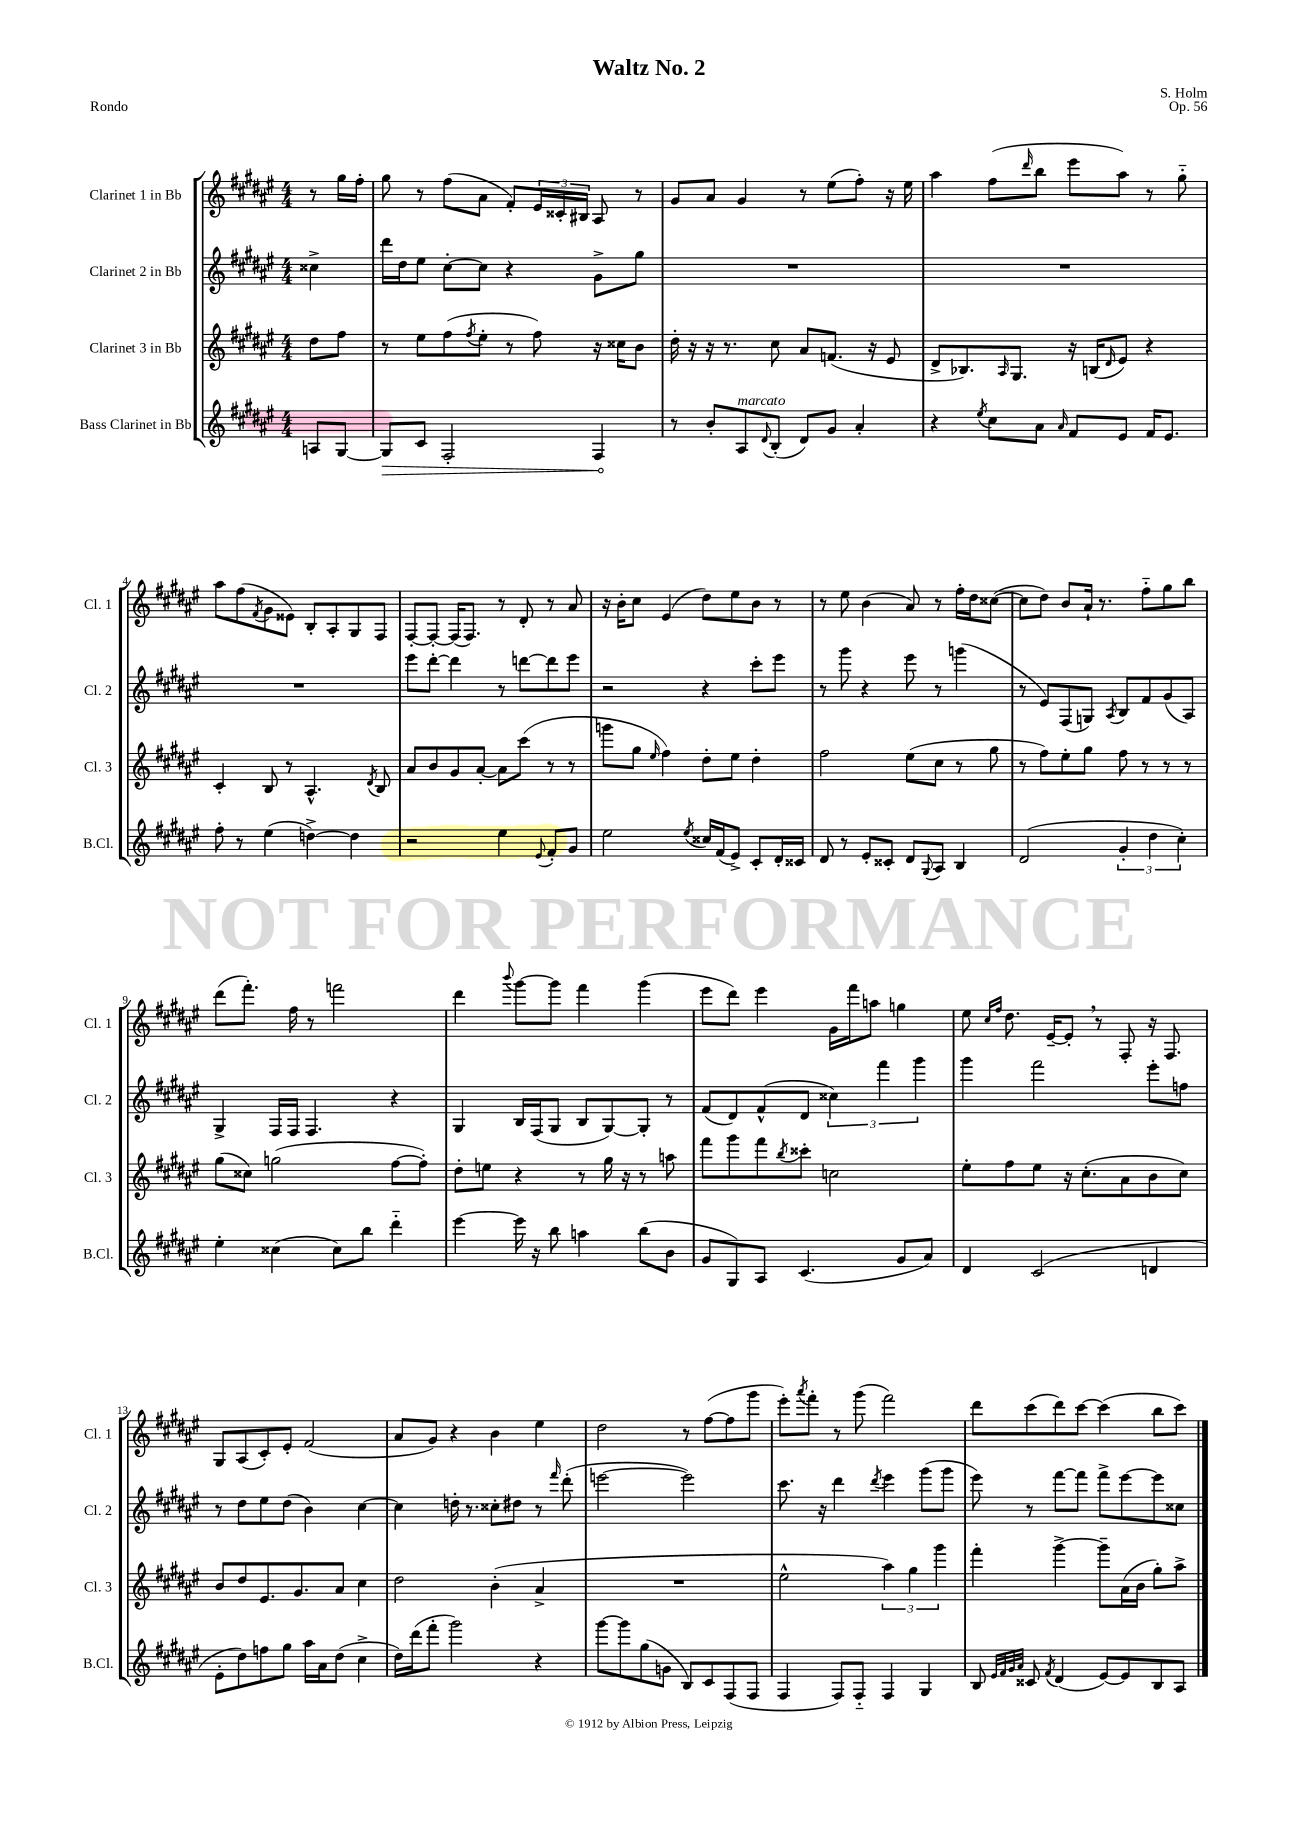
\header { title = "Waltz No. 2" composer = "S. Holm" opus = "Op. 56" piece = "Rondo" }
<<
\new StaffGroup <<
\new Staff = "s0" \with { instrumentName = "Clarinet 1 in Bb" shortInstrumentName = "Cl. 1" } {
    \clef treble \key fis \major \numericTimeSignature \time 4/4 \partial 4
    r8 gis''16 fis''16-. |
    gis''8 r8 fis''8( ais'8 fis'8-.) \tuplet 3/2 { eis'16 cisis'16-. bis16 } ais8 r8 |
    gis'8 ais'8 gis'4 r8 eis''8( fis''8-.) r16 eis''16 |
    ais''4 fis''8( \grace { dis'''16 } b''8 eis'''8 ais''8) r8 gis''8-_ |
    ais''8 fis''8( \acciaccatura { fis'8 } gis'8 eisis'8) b8-. ais8-. gis8 fis8 |
    fis8~-. fis8~-. fis16( fis8.) r8 dis'8-. r8 ais'8 |
    r16 b'16-. cis''8 eis'4( dis''8) eis''8 b'8 r8 |
    r8 eis''8 b'4( ais'8) r8 fis''16-. dis''16 cisis''8~( |
    cisis''8 dis''8) b'8 ais'16-! r8. fis''8-_ gis''8 b''8 |
    dis'''8( fis'''8.-.) fis''16 r8 f'''2 |
    dis'''4 \appoggiatura { b'''8 } gis'''8~ gis'''8 fis'''4 gis'''4( |
    eis'''8 dis'''8) eis'''4 gis'16 fis'''16 a''8 g''4 |
    eis''8 \grace { cis''16 fis''16 } dis''8. eis'16~-- eis'8-. \breathe r8 fis8-. r16 fis8. |
    gis8 ais8( cis'8-.) eis'8-. fis'2( |
    ais'8 gis'8) r4 b'4 eis''4 |
    dis''2 r8 fis''8~( fis''8 gis'''8 |
    eis'''8-.) \acciaccatura { ais'''8 } fis'''8-. r8 gis'''8( fis'''2) |
    dis'''8 cis'''8( dis'''8) cis'''8~ cis'''4( b''8 cis'''8) \bar "|." |
}
\new Staff = "s1" \with { instrumentName = "Clarinet 2 in Bb" shortInstrumentName = "Cl. 2" } {
    \clef treble \key fis \major \numericTimeSignature \time 4/4 \partial 4
    cisis''4-> |
    dis'''16 dis''16 eis''8 cis''8~-. cis''8 r4 gis'8-> gis''8 |
    R1 |
    R1 |
    R1 |
    eis'''8 dis'''8~-. dis'''4 r8 d'''8~ d'''8 eis'''8 |
    r2 r4 cis'''8-. eis'''8 |
    r8 gis'''8 r4 eis'''8 r8 g'''4( |
    r8 eis'8) fis8( g8) \acciaccatura { ais8 } b8 fis'8 gis'8( ais8) |
    gis4-> fis16 fis16 fis4. r4 |
    gis4 b16 fis16( gis8 b8 gis8~) gis8-. r8 |
    fis'8( dis'8) fis'8-^( dis'8 \tuplet 3/2 { cisis''4) fis'''4 gis'''4 } |
    gis'''4 fis'''2 eis'''8-. f''8 |
    r8 dis''8 eis''8 dis''8( b'4) cis''4~ |
    cis''4 d''16-. r8. cisis''8-. dis''8 r8 \grace { fis'''16 } dis'''8-.( |
    e'''2~ e'''2) |
    cis'''8. r16 dis'''4 \acciaccatura { dis'''8 } eis'''4 gis'''8( gis'''8 |
    eis'''8) r8 fis'''8~ fis'''8 fis'''8-> eis'''8~ eis'''8 cisis''8 \bar "|." |
}
\new Staff = "s2" \with { instrumentName = "Clarinet 3 in Bb" shortInstrumentName = "Cl. 3" } {
    \clef treble \key fis \major \numericTimeSignature \time 4/4 \partial 4
    dis''8 fis''8 |
    r8 eis''8 fis''8( \acciaccatura { fis''8 } eis''8-. r8 fis''8) r16 cisis''16 b'8 |
    dis''16-. r16 r16 r8. cis''8 ais'8 f'8.( r16 eis'8 |
    dis'8-> bes8.) \grace { ais16 } gis8. r16 b16( \grace { dis'16 } eis'8) r4 |
    cis'4-. b8 r8 ais4.-^ \acciaccatura { dis'8 } b8 |
    ais'8 b'8 gis'8 ais'8~-. ais'8 cis'''8( r8 r8 |
    g'''8 gis''8 \grace { eis''16 } fis''4) dis''8-. eis''8 dis''4-. |
    fis''2 eis''8( cis''8 r8 gis''8 |
    r8 fis''8) eis''8-. gis''8 fis''8 r8 r8 r8 |
    gis''8( cisis''8) g''2( fis''8~ fis''8-.) |
    dis''8-. e''8 r4 r8 gis''16 r16 r8 a''8 |
    fis'''8 gis'''8 fis'''8 \acciaccatura { b''8 } cisis'''8-. c''2 |
    eis''8-. fis''8 eis''8 r16 cis''8.-.( ais'8 b'8 cis''8) |
    b'8 dis''8 eis'8. gis'8. ais'8 cis''4 |
    dis''2 b'4-.( ais'4-> |
    R1 |
    eis''2-^ \tuplet 3/2 { ais''4) gis''4 gis'''4 } |
    fis'''4-. gis'''4~-> gis'''8-- ais'16( b'16 gis''8-.) ais''8-> \bar "|." |
}
\new Staff = "s3" \with { instrumentName = "Bass Clarinet in Bb" shortInstrumentName = "B.Cl." } {
    \clef treble \key fis \major \numericTimeSignature \time 4/4 \partial 4
    a8 gis8~ |
    \once \override Hairpin.circled-tip = ##t gis8\> cis'8 fis2-. fis4\! |
    r8 b'8-. ais8^\markup { \italic "marcato" } \appoggiatura { dis'8 } b8-.( dis'8) gis'8 ais'4-. |
    r4 \acciaccatura { eis''8 } cis''8 ais'8 \grace { ais'16 } fis'8 eis'8 fis'16 eis'8. |
    fis''8-. r8 eis''4( d''4~->) d''4 |
    r2 eis''4 \appoggiatura { eis'8 } fis'8-. gis'8 |
    eis''2 \acciaccatura { eis''8 } cisis''16 fis'16( eis'8->) cis'8-. dis'16-. cisis'16 |
    dis'8 r8 eis'8-. cisis'8-. dis'8 \appoggiatura { gis8 } ais8 b4 |
    dis'2( \tuplet 3/2 { gis'4-. dis''4 cis''4-.) } |
    eis''4-. cisis''4( cisis''8) b''8 dis'''4-_ |
    eis'''4~ eis'''16 r16 b''8 a''4 b''8( b'8 |
    gis'8 gis8) ais8 cis'4.( gis'8 ais'8) |
    dis'4 cis'2( d'4 |
    eis'8-. dis''8) f''8 gis''8 ais''16 ais'16 dis''8( cis''4-> |
    dis''16) dis'''16( fis'''8-. gis'''2) r4 |
    gis'''8~ gis'''8 gis''8( g'8 b8) cis'8 fis8( fis8 |
    fis4 fis8) fis8-_ fis4 gis4 |
    b8 \grace { eis'32 fis'32 gis'32 ais'32 } cisis'8 \acciaccatura { fis'8 } dis'4( eis'8~) eis'8 b8 ais8 \bar "|." |
}
>>
>>
